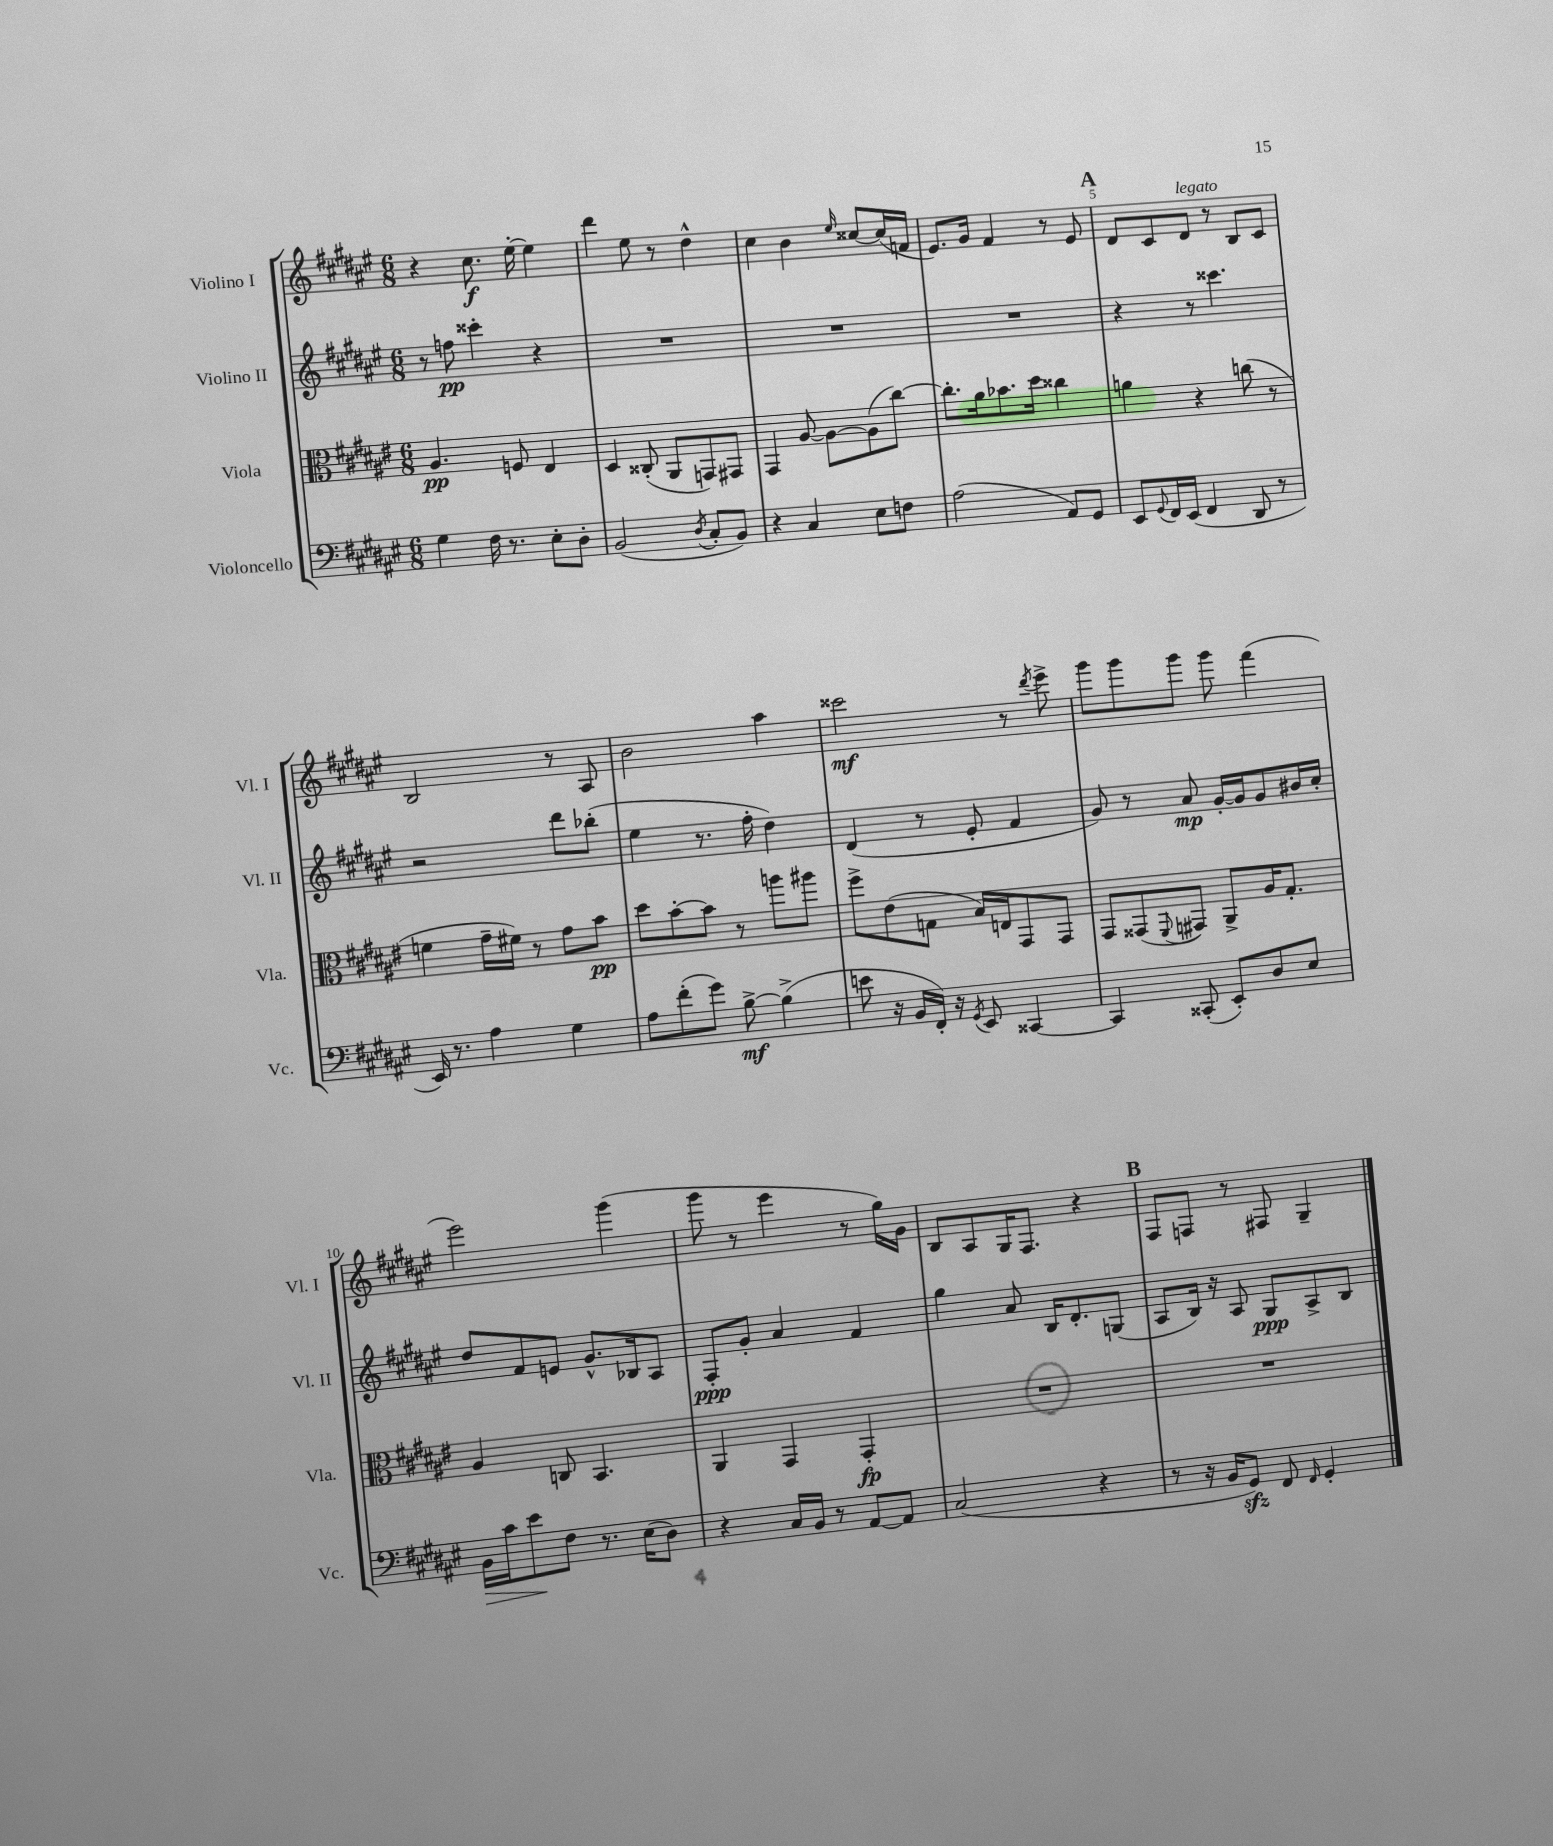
<<
\new StaffGroup <<
\new Staff = "s0" \with { instrumentName = "Violino I" shortInstrumentName = "Vl. I" } {
    \clef treble \key fis \major \numericTimeSignature \time 6/8
    r4 cis''8.\f eis''16~-. eis''4 |
    dis'''4 eis''8 r8 dis''4-^ |
    cis''4 b'4 \grace { eis''16 } cisis''8~ cisis''16( f'16 |
    eis'8.) gis'16 fis'4 r8 eis'8 |
    \mark \markup { \bold "A" } dis'8 cis'8 dis'8^\markup { \italic "legato" } r8 b8 cis'8 |
    b2 r8 ais8 |
    b'2 ais''4 |
    cisis'''2\mf r8 \acciaccatura { dis'''8 } eis'''8-> |
    gis'''8 gis'''8 gis'''8 gis'''8 fis'''4( |
    eis'''2) gis'''4( |
    gis'''8 r8 eis'''4 r8 gis''16) gis'16 |
    b8 ais8 gis16 fis8. r4 |
    \mark \markup { \bold "B" } fis8 f8 r8 fis8 gis4-- \bar "|." |
}
\new Staff = "s1" \with { instrumentName = "Violino II" shortInstrumentName = "Vl. II" } {
    \clef treble \key fis \major \numericTimeSignature \time 6/8
    r8 f''8\pp cisis'''4-. r4 |
    R2. |
    R2. |
    R2. |
    \mark \markup { \bold "A" } r4 r8 cisis'''4. |
    r2 dis'''8 bes''8-.( |
    eis''4 r8. fis''16-. dis''4) |
    dis'4( r8 eis'8-. fis'4 |
    gis'8) r8 ais'8\mp gis'16~-. gis'16 gis'8 bis'16 cis''16-. |
    dis''8 fis'8 e'8 gis'8.-^ bes16 ais8 |
    fis8-.\ppp gis'8-. ais'4 fis'4 |
    gis''4 ais'8 b16 dis'8.-. g8( |
    \mark \markup { \bold "B" } ais8 b16) r16 ais8 gis8\ppp ais8-> b8 \bar "|." |
}
\new Staff = "s2" \with { instrumentName = "Viola" shortInstrumentName = "Vla." } {
    \clef alto \key fis \major \numericTimeSignature \time 6/8
    ais4.\pp f8 eis4 |
    dis4 cisis8-.( ais,8 g,8) gis,8 |
    gis,4 ais8~ ais8~ ais8( cis''8~) |
    cis''8.-. ais'16 bes'8. dis''16 cisis''4 |
    \mark \markup { \bold "A" } a'4 r4 c''8( r8 |
    f'4 gis'16-- fis'16) r8 gis'8 b'8\pp |
    dis''8 b'8~-. b'8 r8 a''8 ais''8 |
    fis''8-> eis'8( g8 b16) e16 gis,8 gis,8 |
    gis,8 gisis,8( \appoggiatura { fis,8 } gis,8) ais,8-> ais16 gis8.-. |
    ais4 c8 b,4. |
    ais,4 gis,4 gis,4-.\fp |
    R2. |
    \mark \markup { \bold "B" } R2. \bar "|." |
}
\new Staff = "s3" \with { instrumentName = "Violoncello" shortInstrumentName = "Vc." } {
    \clef bass \key fis \major \numericTimeSignature \time 6/8
    gis4 fis16 r8. eis8-. dis8-. |
    b,2( \acciaccatura { dis8 } cis8-. b,8) |
    r4 cis4 eis8 f8 |
    ais2( ais,8) gis,8 |
    \mark \markup { \bold "A" } eis,8 \appoggiatura { gis,8 } fis,16 eis,16( fis,4 dis,8 r8 |
    eis,16) r8. ais4 gis4 |
    ais8 fis'8-.( gis'8) b8~->\mf b4->( |
    e'8 r16 b,16 fis,16-.) r16 \acciaccatura { gis,8 } eis,8 cisis,4~ |
    cisis,4 cisis,8-.( eis,8-.) dis8 eis8 |
    b,16\> cis'16 eis'8\! fis8 r8. eis16( dis8) |
    r4 cis16 b,16 r8 ais,8~ ais,8 |
    cis2( r4 |
    \mark \markup { \bold "B" } r8 r16 b,16 gis,8\sfz) fis,8 \grace { fis,16 } gis,4-. \bar "|." |
}
>>
>>
\layout { \context { \Score \override BarNumber.break-visibility = ##(#f #t #t) barNumberVisibility = #(every-nth-bar-number-visible 5) } }
